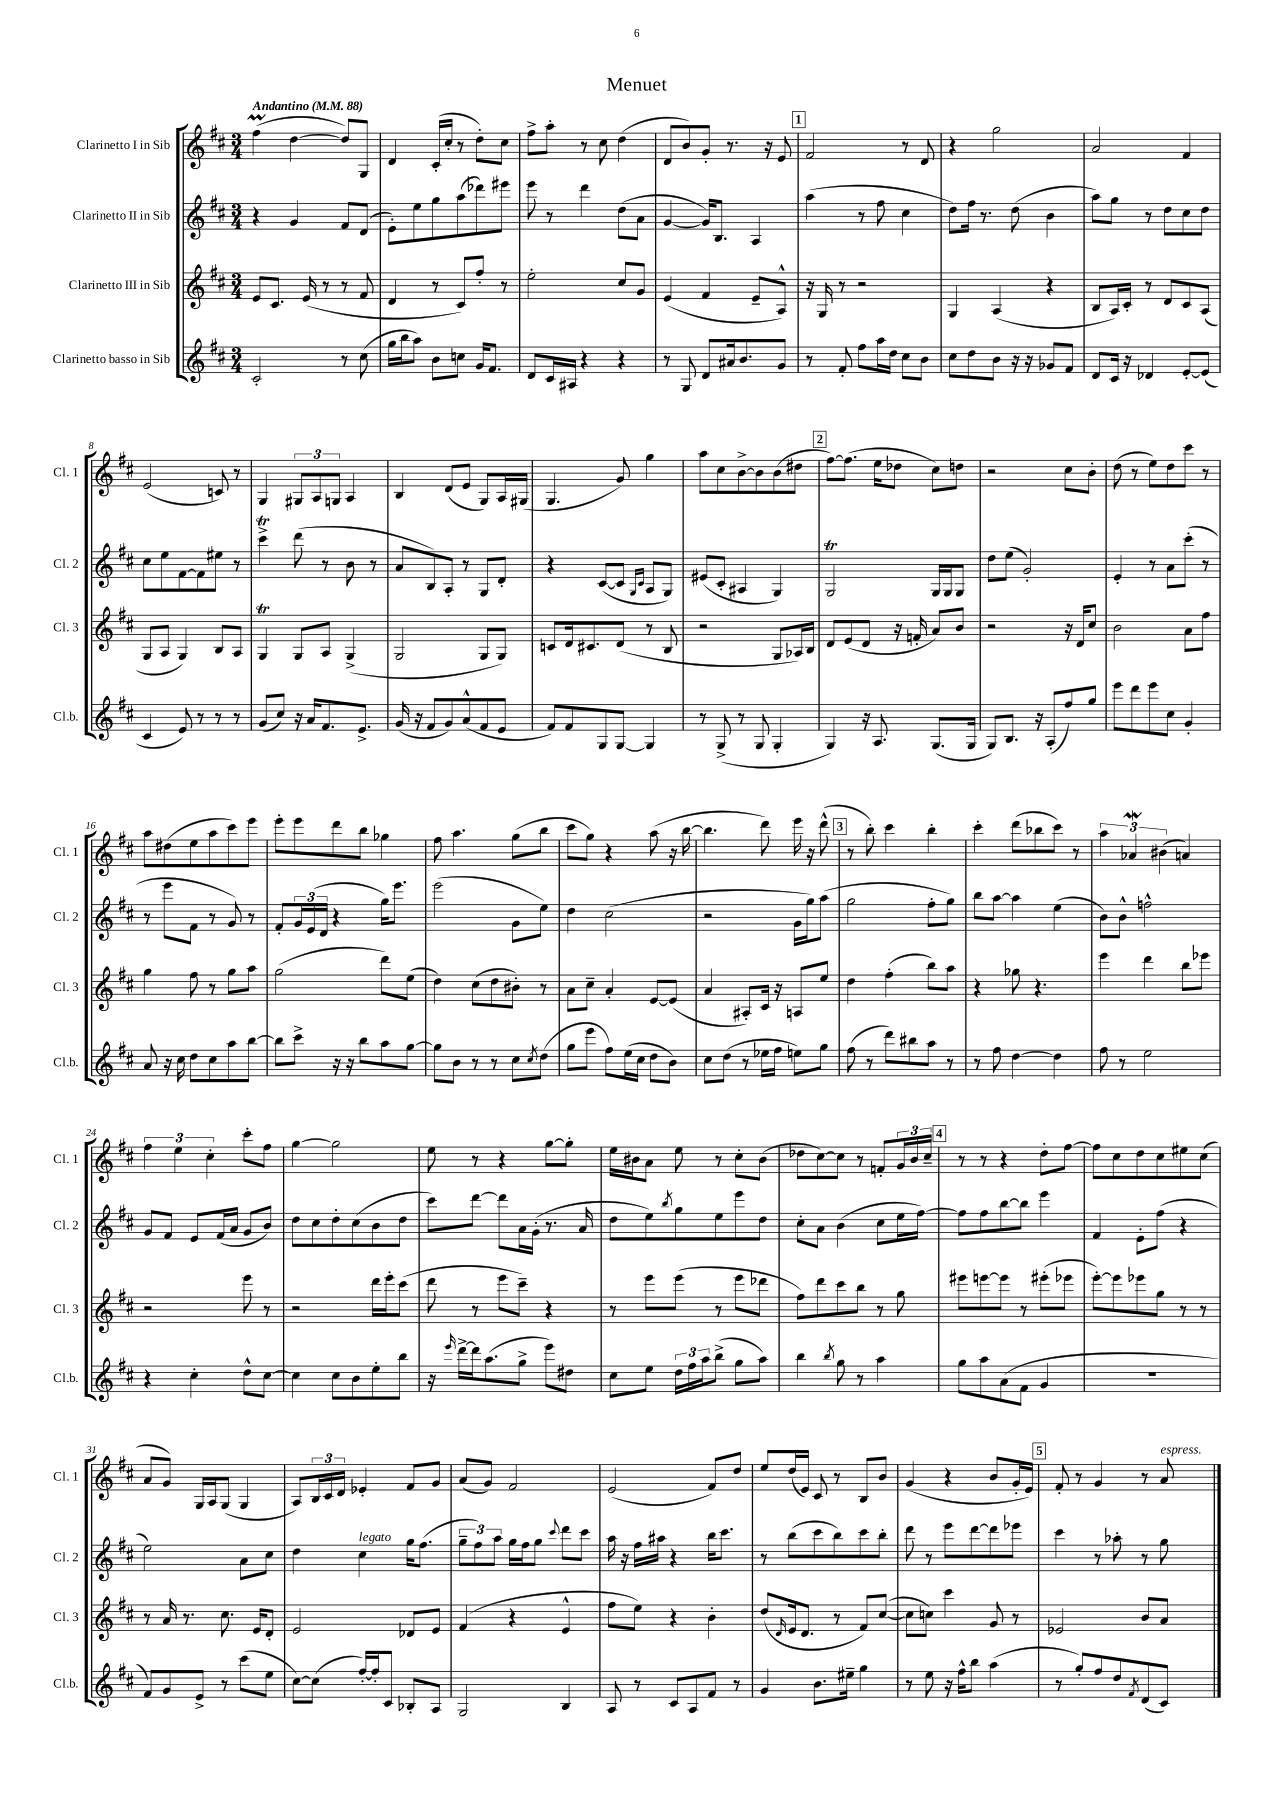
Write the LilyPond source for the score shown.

\header { title = "Menuet" }
<<
\new StaffGroup <<
\new Staff = "s0" \with { instrumentName = "Clarinetto I in Sib" shortInstrumentName = "Cl. 1" } {
    \clef treble \key d \major \numericTimeSignature \time 3/4 \tempo "Andantino" 4 = 88
    fis''4\prall( d''4~ d''8) g8 |
    d'4 cis'16-.( cis''16-. r8 d''8-.) cis''8 |
    fis''8-> a''8-. r8 cis''8 d''4( |
    d'8 b'8) g'8-. r8. r16 e'8 |
    \mark \markup { \box "1" } fis'2 r8 d'8 |
    r4 g''2 |
    a'2 fis'4 |
    e'2( c'8) r8 |
    g4 \tuplet 3/2 { gis8 a8 g8 } a4 |
    b4 d'8( e'8 g8) a16 gis16( |
    g4. g'8) g''4 |
    a''8 cis''8 b'8~-> b'8 b'8( dis''8 |
    \mark \markup { \box "2" } fis''8~) fis''8.( e''16 des''8 cis''8) d''8 |
    r2 cis''8 b'8-. |
    d''8( r8 e''8) d''8 cis'''8 r8 |
    a''8 dis''8( e''8 a''8 cis'''8) e'''8 |
    e'''8-. e'''8 d'''8 b''8 ges''4 |
    fis''8 a''4. g''8( b''8 |
    cis'''8 g''8) r4 a''8( r16 b''16~ |
    b''4. d'''8) e'''16 r16 d'''8-^( |
    \mark \markup { \box "3" } r8 b''8-.) cis'''4 b''4-. |
    cis'''4-. d'''8( bes''8 cis'''8) r8 |
    \tuplet 3/2 { a''4 aes'4\mordent bis'4( } a'4) |
    \tuplet 3/2 { fis''4 e''4 cis''4-. } cis'''8-. fis''8 |
    g''4~ g''2 |
    e''8 r8 r4 g''8~ g''8-. |
    e''16 bis'16 a'8 e''8 r8 cis''8-. bis'8( |
    des''8 cis''8~) cis''8 r8 f'8-. \tuplet 3/2 { g'16 b'16 cis''16-- } |
    \mark \markup { \box "4" } r8 r8 r4 d''8-. fis''8~ |
    fis''8 cis''8 d''8 cis''8 eis''8 cis''8( |
    a'8 g'8) g16 a16 g8( g4 |
    a8) \tuplet 3/2 { b16 cis'16 d'16 } ees'4-. fis'8 g'8 |
    a'8( g'8) fis'2 |
    e'2( fis'8) d''8 |
    e''8 d''16( e'16) cis'8 r8 b8 b'8 |
    g'4( r4 b'8 g'16-. e'16) |
    \mark \markup { \box "5" } fis'8-. r8 g'4 r8 a'8^\markup { \italic "espress." } \bar "|." |
}
\new Staff = "s1" \with { instrumentName = "Clarinetto II in Sib" shortInstrumentName = "Cl. 2" } {
    \clef treble \key d \major \numericTimeSignature \time 3/4
    r4 g'4 fis'8 d'8( |
    e'8-.) e''8 g''8 a''8( des'''8) eis'''8 |
    e'''8 r8 d'''4 d''8( a'8 |
    g'4~ g'16) b8. a4 |
    \mark \markup { \box "1" } a''4( r8 fis''8 cis''4 |
    d''8) fis''16 r8. d''8( b'4 |
    a''8) g''8 r8 d''8 cis''8 d''8 |
    cis''8 e''8 fis'8~ fis'8 eis''8 r8 |
    cis'''4->\trill d'''8( r8 b'8 r8 |
    a'8 b8) a8-. r8 g8 d'8-. |
    r4 cis'8~( cis'8 \grace { g16 cis'16 } a8 g8) |
    eis'8( cis'8-. ais4 g4) |
    \mark \markup { \box "2" } g2\trill g16 g16 g8 |
    d''8 e''8( g'2-.) |
    e'4-. r8 a'8 cis'''8-.( r8 |
    r8 e'''8 fis'8 r8 g'8) r8 |
    fis'8-. \tuplet 3/2 { g'16 e'16( d'16 } r4 g''16) e'''8. |
    e'''2( g'8 e''8) |
    d''4 cis''2( |
    r2 g'16 g''16) a''8( |
    \mark \markup { \box "3" } g''2 fis''8-. g''8) |
    b''8 a''8~ a''4 e''4( |
    b'8) b'8-^ f''2-^ |
    g'8 fis'8 e'8 fis'16( a'16 g'8 b'8) |
    d''8 cis''8 d''8-. cis''8( b'8 d''8 |
    cis'''8) d'''8~ d'''8 a'16 g'16-.( r8. a'16 |
    d''8 e''8) \acciaccatura { b''8 } g''8 e''8 e'''8 d''8 |
    cis''8-. a'8 b'4( cis''8 e''16 fis''16~) |
    \mark \markup { \box "4" } fis''8 fis''8 b''8~ b''8 e'''4 |
    fis'4 e'8-. fis''8( r4 |
    e''2) a'8 cis''8 |
    d''4 cis''4^\markup { \italic "legato" } g''16 fis''8.( |
    \tuplet 3/2 { g''8-- fis''8) a''8 } g''16 fis''16 g''8 \appoggiatura { cis'''8 } d'''8 cis'''8 |
    a''16 r16 fis''16 ais''16 r4 b''16 cis'''8. |
    r8 b''8( cis'''8 b''8) cis'''8 b''8-. |
    d'''8 r8 e'''8 d'''8~ d'''8 ees'''8 |
    \mark \markup { \box "5" } cis'''4 r8 aes''8-. r8 g''8 \bar "|." |
}
\new Staff = "s2" \with { instrumentName = "Clarinetto III in Sib" shortInstrumentName = "Cl. 3" } {
    \clef treble \key d \major \numericTimeSignature \time 3/4
    e'8 cis'8. e'16( r8 r8 fis'8 |
    d'4 r8 cis'8) fis''8-. r8 |
    e''2-. cis''8 g'8 |
    e'4( fis'4 e'8-- a8-^) |
    \mark \markup { \box "1" } r16 g16 r8 r2 |
    g4 a4( r4 |
    b8 a16) cis'16-. r8 d'8 cis'8 a8( |
    g8 a8 g4) b8 a8 |
    g4\trill g8 a8 g4->( |
    g2 g8 g8) |
    c'8 d'16 cis'8. d'8( r8 b8 |
    r2 g8 aes16) b16 |
    \mark \markup { \box "2" } d'8 e'8( d'8 r16 f'16-. a'8) b'8 |
    r2 r16 d'16 cis''8 |
    b'2 a'8 fis''8 |
    g''4 fis''8 r8 g''8 a''8 |
    g''2( d'''8) e''8( |
    d''4) cis''8( d''8 bis'8-.) r8 |
    a'8 cis''8-- a'4-. e'8~ e'8( |
    a'4 ais8-.) cis'16 r16 a8 e''8 |
    \mark \markup { \box "3" } d''4 fis''4-.( b''8) a''8 |
    r4 ges''8 r4. |
    e'''4 d'''4 b''8 ees'''8 |
    r2 e'''8 r8 |
    r2 d'''16 e'''16-. cis'''8( |
    d'''8 r8 e'''8 cis'''8--) r4 |
    r8 e'''8 e'''8( r8 e'''8 des'''8 |
    fis''8) d'''8 cis'''8 b''8 r8 g''8 |
    \mark \markup { \box "4" } eis'''8 e'''8~ e'''8 r8 eis'''8-.( ees'''8 |
    e'''8~-.) e'''8 ees'''8 g''8 r8 r8 |
    r8 a'16 r8. cis''8. e'16 d'8-. |
    e'2 des'8 e'8 |
    fis'4( r4 e'4-^ |
    fis''8 e''8) r4 b'4-. |
    d''8( \grace { d'16 } e'16 d'8. r8 fis'8) cis''8~( |
    cis''8 c''8) cis'''4 g'8 r8 |
    \mark \markup { \box "5" } ees'2 b'8 a'8 \bar "|." |
}
\new Staff = "s3" \with { instrumentName = "Clarinetto basso in Sib" shortInstrumentName = "Cl.b." } {
    \clef treble \key d \major \numericTimeSignature \time 3/4
    cis'2-. r8 cis''8( |
    g''16 b''16 a''8) b'8 c''8 g'16 fis'8. |
    d'8 cis'16 ais16 r4 r4 |
    r8 g8 d'8 ais'16 b'8. g'8 |
    \mark \markup { \box "1" } r8 fis'8-. fis''8 a''16 d''16 cis''8 b'8 |
    cis''8 d''8 b'8 r16 r16 ges'8 fis'8 |
    d'8 cis'16 r16 des'4 e'8~-. e'8( |
    cis'4 e'8) r8 r8 r8 |
    g'8( cis''8) r16 a'16 fis'8. e'8.-> |
    g'16( r16 fis'8 g'8) a'8-^( fis'8 e'8 |
    fis'8) fis'8 g8 g8~ g4 |
    r8 g8->( r8 g8 g4-. |
    \mark \markup { \box "2" } g4) r16 a8. g8.( g16 |
    g8) b8. r16 a8-.( fis''8) g''8 |
    e'''8 d'''8 e'''8 cis''8 g'4-. |
    a'8 r16 cis''16 d''8 cis''8 a''8 b''8~ |
    b''8 cis'''8-> r16 r16 b''8 a''8 g''8~ |
    g''8 b'8 r8 r8 cis''8 \acciaccatura { cis''8 } d''8( |
    g''8 e'''8 fis''8) e''16( cis''16 d''8 b'8) |
    cis''8 d''8( r8 ees''16 fis''16 e''8) g''8 |
    \mark \markup { \box "3" } fis''8( r8 d'''8) bis''8 a''8 r8 |
    r8 fis''8 d''4~ d''4 |
    fis''8 r8 e''2 |
    r4 cis''4-. d''8-^ cis''8~ |
    cis''4 cis''8 b'8 e''8-. b''8 |
    r16 \grace { e'''16 } d'''16~-> d'''16 a''8.( g''8-> e'''8) dis''8 |
    cis''8 e''8 \tuplet 3/2 { d''16 fis''16 a''16 } b''8->( g''8 a''8) |
    b''4 \acciaccatura { b''8 } g''8 r8 a''4 |
    \mark \markup { \box "4" } g''8 a''8 a'8( fis'8 g'4 |
    R2. |
    fis'8) g'8 e'8-> r8 cis'''8( e''8 |
    cis''8~) cis''8( fis''16~-.) fis''16-. cis'8 bes8-. a8 |
    g2 b4 |
    a8 r8 cis'8 a8 fis'8 r8 |
    g'4 b'8. eis''16-- g''4 |
    r8 e''8 r16 fis''16-^ b''8 a''4( |
    \mark \markup { \box "5" } r8 g''8-.) fis''8 d''8 \acciaccatura { fis'8 } d'8( cis'8) \bar "|." |
}
>>
>>
